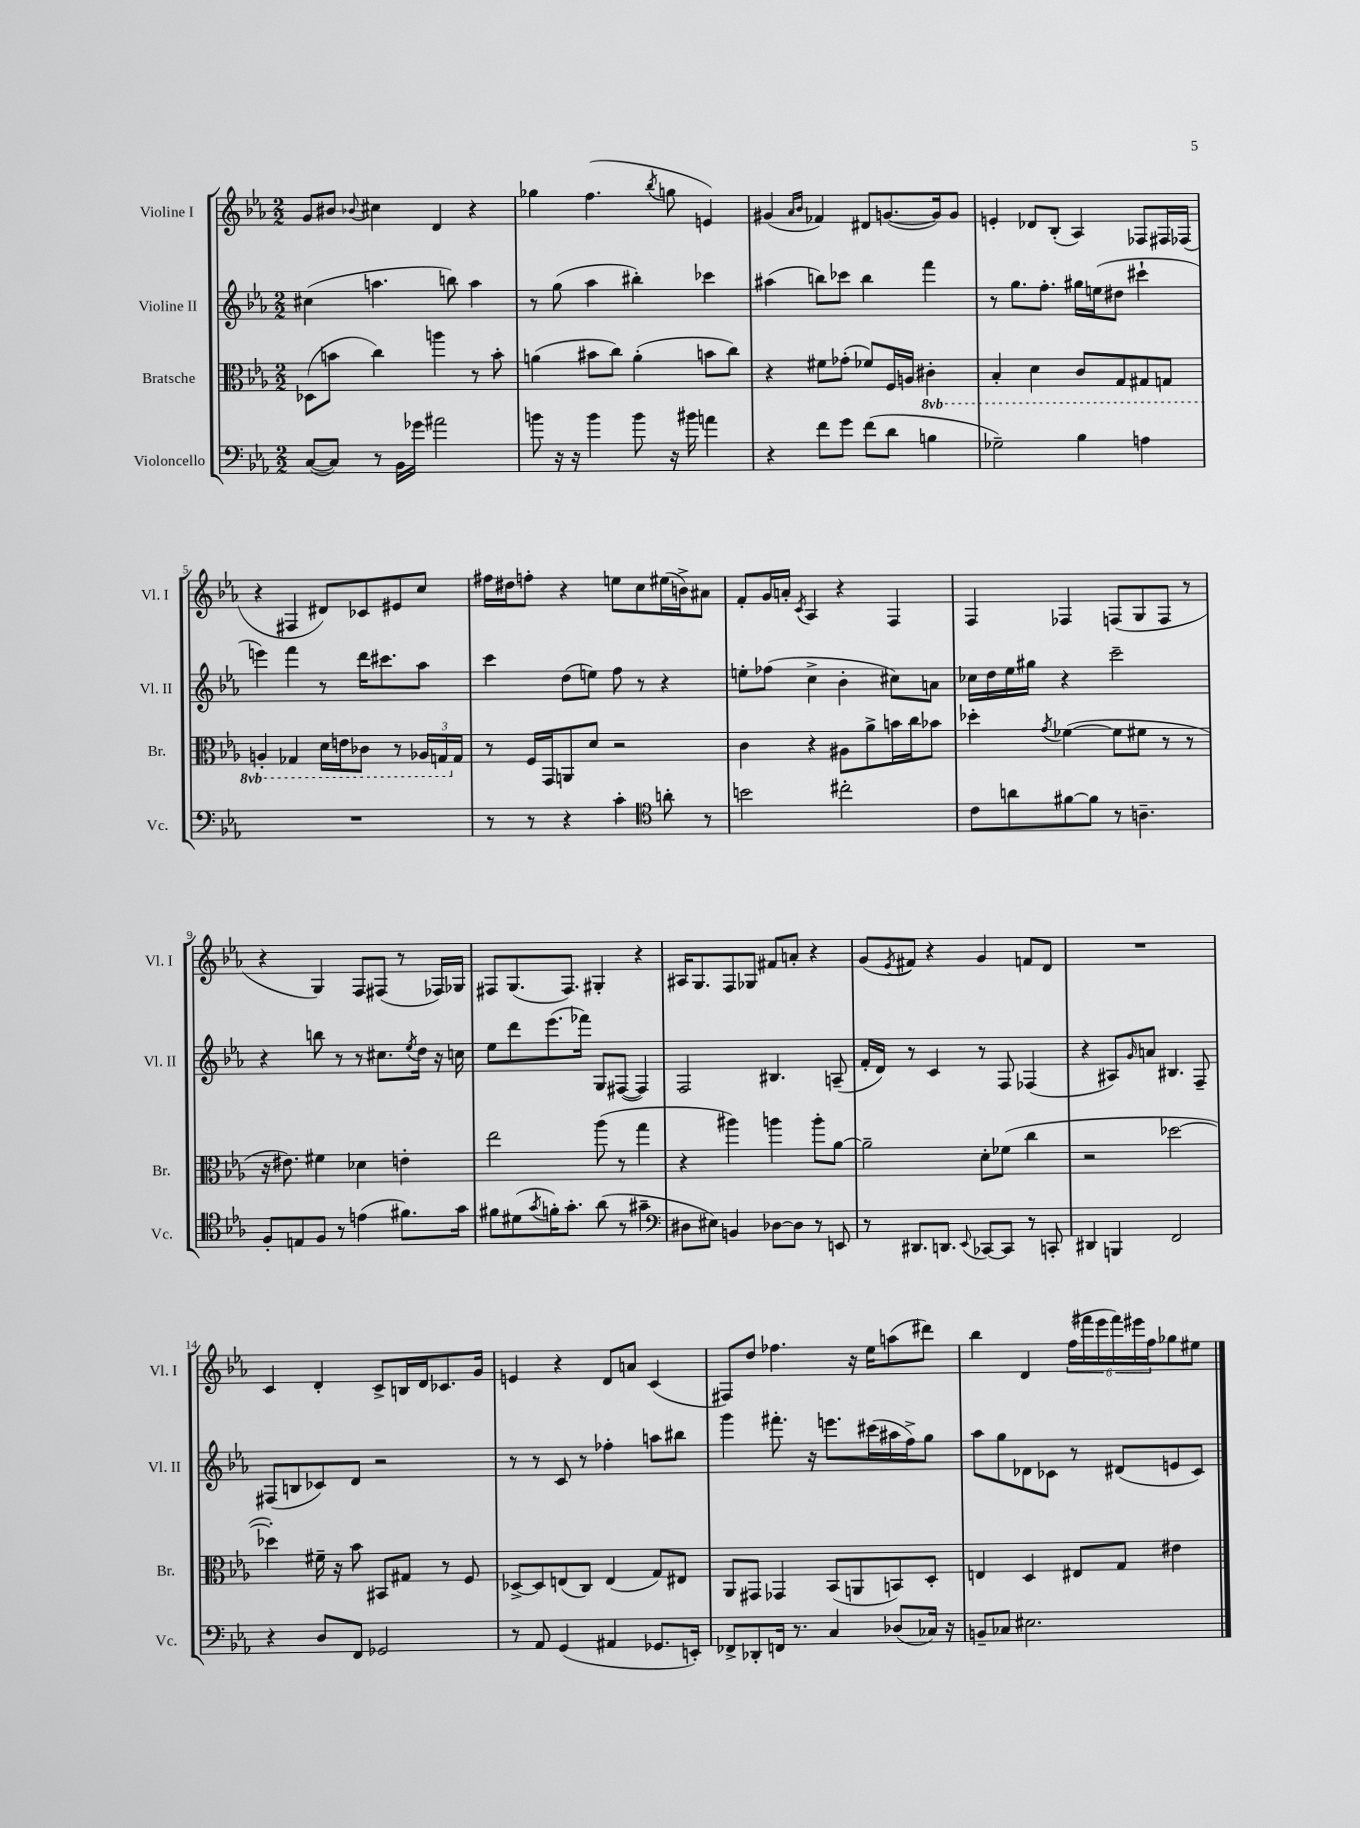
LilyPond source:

<<
\new StaffGroup <<
\new Staff = "s0" \with { instrumentName = "Violine I" shortInstrumentName = "Vl. I" } {
    \clef treble \key ees \major \numericTimeSignature \time 2/2
    g'8 bis'8 \appoggiatura { bes'8 } cis''4 d'4 r4 |
    ges''4 f''4.( \acciaccatura { bes''8 } g''8 e'4) |
    gis'4( \grace { aes'16 bes'16 } fes'4) dis'8 g'8.~( g'16) g'8 |
    e'4-. des'8 bes8-.( aes4) fes8 fis16 fes16( |
    r4 fis4 dis'8) ces'8 eis'8 c''8 |
    fis''16 dis''16 f''8-. r4 e''8 c''8 eis''16( b'16->) ais'8 |
    f'8-. g'16 a'16-. \acciaccatura { c'8 } aes4 r4 f4 |
    f4 fes4 f8( g8 f8 r8 |
    r4 g4) f8 fis8( r8 fes16) ges16 |
    fis8 g8.( fis8.) gis4-. r4 |
    ais16 g8. f8 ges8 fis'8 a'8-. r4 |
    g'8( \acciaccatura { ees'8 } fis'8) r4 g'4 f'8 d'8 |
    R1 |
    c'4 d'4-. c'8-> b16 d'16 ces'8. g'16 |
    e'4 r4 d'8 a'8 c'4( |
    fis8) d''8 fes''4. r16 ees''16 a''8( dis'''8) |
    bes''4 d'4 \tuplet 6/4 { f''16( fis'''16 ees'''16 fis'''16) eis'''16 f''16 } ges''8 eis''8 \bar "|." |
}
\new Staff = "s1" \with { instrumentName = "Violine II" shortInstrumentName = "Vl. II" } {
    \clef treble \key ees \major \numericTimeSignature \time 2/2
    cis''4( a''4. b''8) a''4 |
    r8 g''8( aes''4 bis''4-.) ces'''4 |
    ais''4( b''8) ces'''8 b''4 f'''4 |
    r8 g''8. f''8.-. gis''16 e''16( dis''8 cis'''4-! |
    e'''4) f'''4 r8 d'''16 cis'''8. aes''8 |
    c'''4 d''8( e''8) f''8 r8 r4 |
    e''8-. fes''8( c''4-> bes'4-. cis''8) a'8 |
    ces''16 d''16 ees''16 gis''16 r4 c'''2-- |
    r4 b''8 r8 r8 cis''8. \acciaccatura { ees''8 } d''16 r16 c''16 |
    ees''8 d'''8 ees'''8.( fes'''16) g8 fis8~( fis4) |
    f2 bis4. a8--( |
    f'16-. d'16) r8 c'4 r8 f8 fes4( |
    r4 ais8) \grace { g'16 } a'8 bis4. f8-- |
    fis8( b8 ces'8) d'8 r2 |
    r8 r8 c'8 r8 fes''4-. a''8 bis''8 |
    g'''4 fis'''8.-. r16 e'''8. cis'''16( ais''16 f''16->) g''8 |
    aes''8 g''8 des'8 ces'8 r8 dis'8( e'8 ces'8) \bar "|." |
}
\new Staff = "s2" \with { instrumentName = "Bratsche" shortInstrumentName = "Br." } {
    \clef alto \key ees \major \numericTimeSignature \time 2/2 \set Staff.ottavationMarkups = #ottavation-simple-ordinals
    des8( b'8 c''4) a''4 r8 b'8-. |
    a'4( bis'8 c''8) a'4-.( b'8 c''8) |
    r4 fis'8 ges'8-.( fes'8) f16 a16 \ottava #-1 cis4-. |
    bes,4-. d4 c8 g,8 gis,8 g,8 |
    a,4-. ges,4 d16 e16 ces8 r8 \tuplet 3/2 { aes,16 g,16 \ottava #0 g16 } |
    r8 f16 g,16 a,8 d'8 r2 |
    c'4 r4 ais8 aes'8-> b'16 c''16 bes'8 |
    des''4-. \acciaccatura { g'8 } fes'4~( fes'8 fis'8 r8 r8 |
    r16 eis'8.) fis'4 des'4 e'4-. |
    ees''2 aes''8( r8 g''4 |
    r4 ais''4) a''4 a''8-. aes'8~ |
    aes'2-- d'8-. fes'8( c''4 |
    r2 des''2~ |
    des''4-.) fis'16-- r16 bes'8 bis,8 gis8 r8 f8 |
    des8~-> des8 e8( c8) e4( g8) eis8 |
    aes,8 gis,8 ges,4 bes,8( a,8 b,8) d8-. |
    e4 d4 eis8 g8 eis'4 \bar "|." |
}
\new Staff = "s3" \with { instrumentName = "Violoncello" shortInstrumentName = "Vc." } {
    \clef bass \key ees \major \numericTimeSignature \time 2/2
    c8~( c8) r8 bes,16 ges'16 ais'2 |
    b'8 r16 r16 b'4 b'8 r16 bis'16 a'4 |
    r4 f'8 g'8 f'8( d'8 b4 |
    ges2--) bes4 a4 |
    R1 |
    r8 r8 r4 c'4-. \clef tenor a'8-. r8 |
    b'2 cis''2-. |
    c'8 a'8 fis'8~ fis'8 r8 a4.-- |
    f8-. e8 f8 r8 e'4( fis'8.) g'16 |
    fis'8 dis'8( \acciaccatura { g'8 } f'16-.) g'8.-. aes'8( r8 gis'4-- |
    \clef bass dis8 eis8) b,4 des8~ des8 r8 e,8 |
    r8 dis,8. d,8. \appoggiatura { ees,8 } ces,8~ ces,8 r8 c,8-. |
    dis,4 b,,4 f,2 |
    r4 d8 f,8 ges,2 |
    r8 aes,8 g,4( ais,4 ges,8. e,16-.) |
    fes,8-> des,8-. f,16 r8. c4 des8( ces16) r16 |
    b,8-- ces8 eis2. \bar "|." |
}
>>
>>
